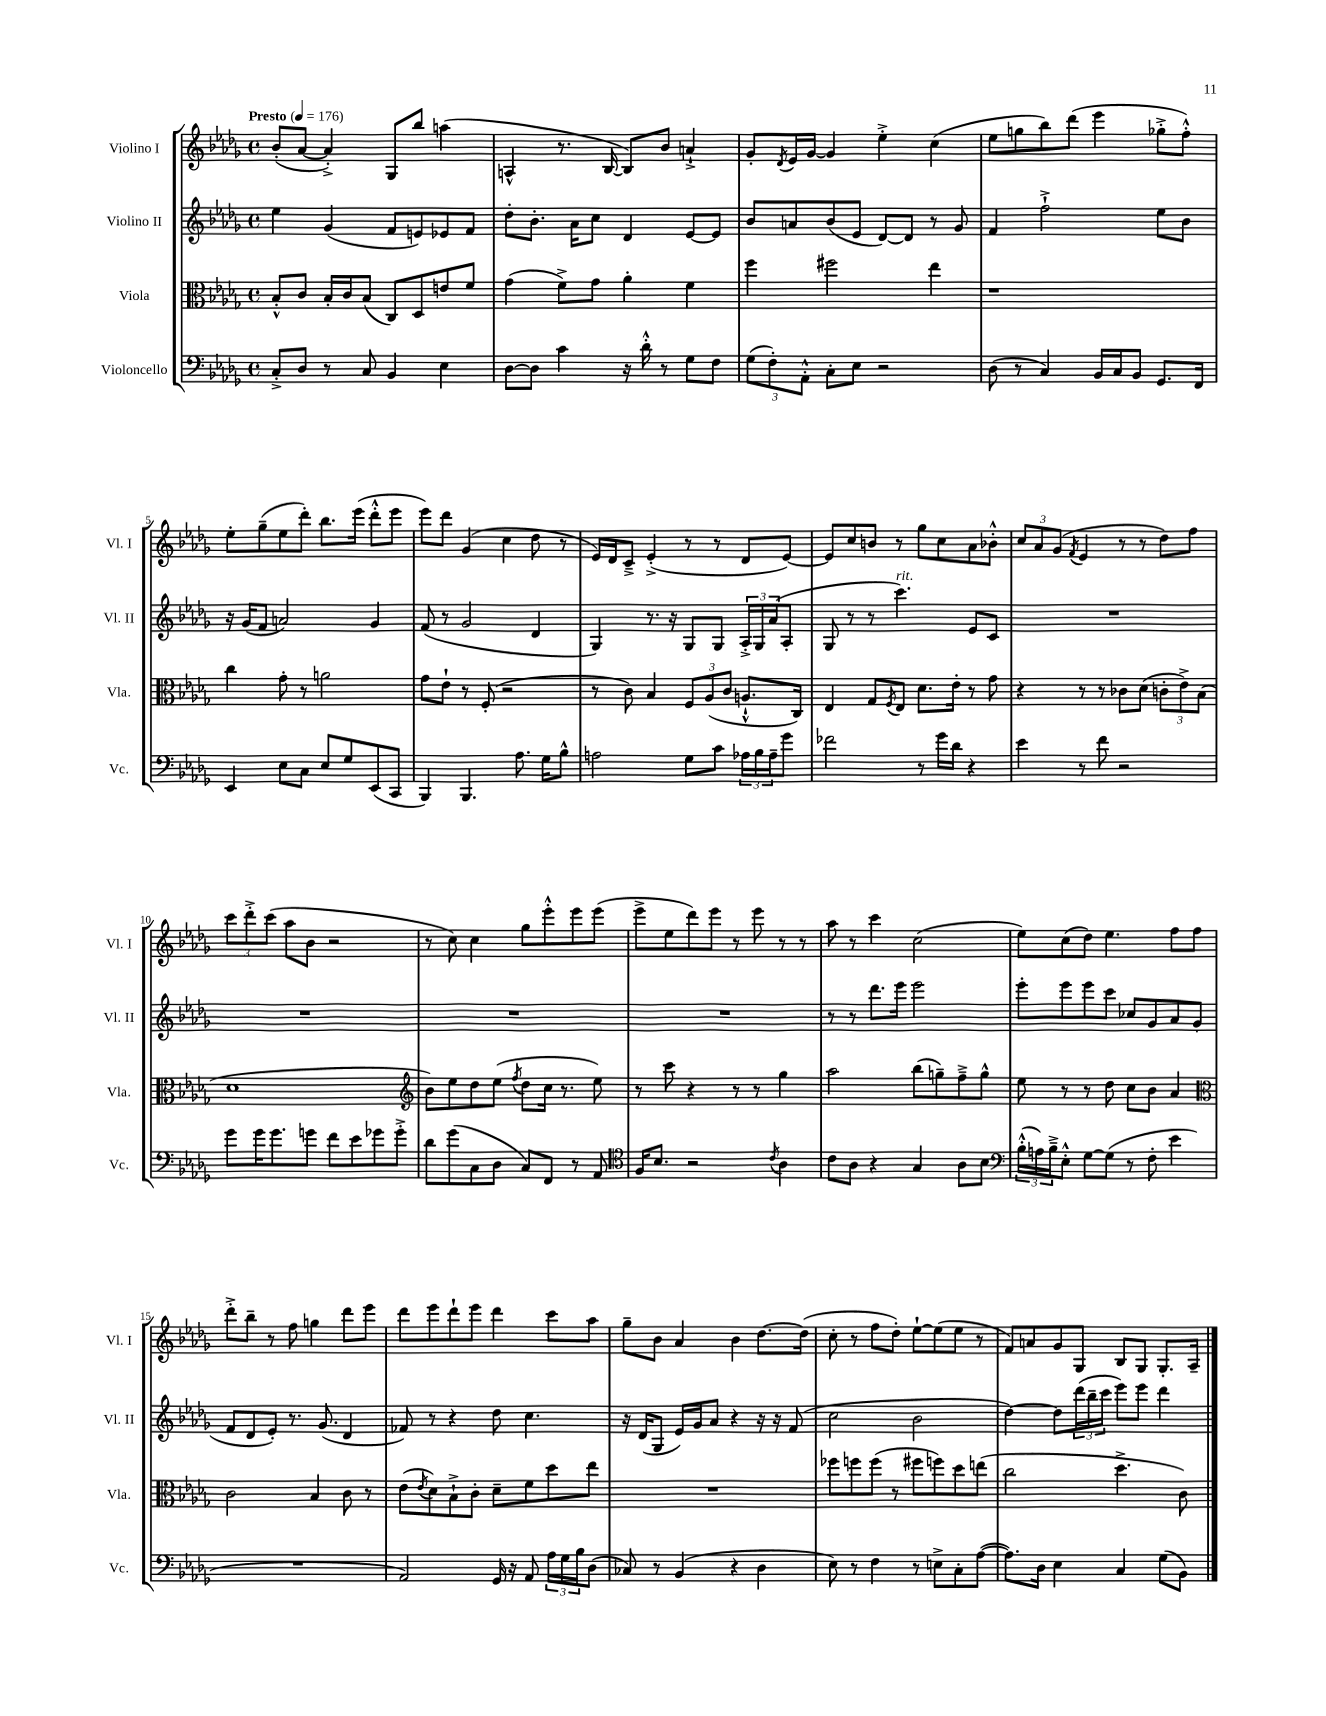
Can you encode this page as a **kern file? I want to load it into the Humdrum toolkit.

**kern	**kern	**kern	**kern
*part4	*part3	*part2	*part1
*staff4	*staff3	*staff2	*staff1
*I"Violoncello	*I"Viola	*I"Violino II	*I"Violino I
*I'Vc.	*I'Vla.	*I'Vl. II	*I'Vl. I
*clefF4	*clefC3	*clefG2	*clefG2
*k[b-e-a-d-g-]	*k[b-e-a-d-g-]	*k[b-e-a-d-g-]	*k[b-e-a-d-g-]
*M4/4	*M4/4	*M4/4	*M4/4
*met(c)	*met(c)	*met(c)	*met(c)
*MM176	*MM176	*MM176	*MM176
=1	=1	=1	=1
!	!	!	!LO:TX:a:B:t=Presto
8C'^/L	8B-'^^/L	4ee-\	(8b-'/L
8D-/J	8c/J	.	[8a-/J
8r	16B-'/LL	(4g-/	4a-'^/])
.	16c/J	.	.
8C/	(8B-/J	.	.
4BB-/	8C/L)	8f/L	8G-/L
.	8D-/	8en/)	8bb-/J
4E-\	8en/	8e-X/	(4aan\
.	8f/J	8f/J	.
=2	=2	=2	=2
[8D-\L	(4g-\	8dd-'\L	4An^^/
8D-\J]	.	8.b-'\J	.
4c\	8f^\L)	.	8.r
.	.	16a-\KL	.
.	8g-\J	8cc\J	.
.	.	.	[16B-/
16r	4a-'\	4d-/	8B-/L])
16d-'^^\	.	.	.
8r	.	.	8b-/J
8G-\L	4f\	[8e-/L	4an`^/
8F\J	.	8e-/J]	.
=3	=3	=3	=3
(12G-\L	4ff\	8b-/L	8g-'/L
12F'\)	.	.	.
.	.	.	8qd-/
.	.	8an/	16e-/L
12AA-'^^\J	.	.	.
.	.	.	[16g-/JJ
8C'\L	2ff#X\	(8b-/	4g-/]
8E-\J	.	8e-/J	.
2r	.	[8d-/L)	4ee-'^\
.	.	8d-/J]	.
.	4ee-\	8r	(4cc\
.	.	8g-/	.
=4	=4	=4	=4
(8D-\	1r	4f/	8ee-\L
8r	.	.	8ggn\
4C/)	.	2ff`^\	8bb-\)
.	.	.	(8ddd-\J
16BB-/LL	.	.	4eee-\
16C/J	.	.	.
8BB-/J	.	.	.
8.GG-/L	.	8ee-\L	8gg-X'^\L
.	.	8b-\J	8ff'^^\J)
16FF/Jk	.	.	.
!!LO:LB:g=z
=5	=5	=5	=5
4EE-/	4cc\	16r	8ee-'\L
.	.	(16g-/KL	.
.	.	8f/J	(8gg-~\
8E-\L	8g-'\	2an/)	8ee-\
8C\J	8r	.	8ddd-'\J)
8E-/L	2an\	.	8.bb-\L
8G-/	.	.	.
.	.	.	(16eee-\Jk
(8EE-/	.	4g-/	8ddd-'^^\L
8CC/J	.	.	8eee-\J
=6	=6	=6	=6
4BBB-/)	8g-\L	(8f/	8eee-\L)
.	8e-`\J	8r	8ddd-\J
4.BBB-/	8r	2g-/	(4g-/
.	(8F'/	.	.
.	2r	.	4cc\
8.A-\	.	.	.
.	.	4d-/	8dd-\
16G-\KL	.	.	.
8B-^^\J	.	.	8r
=7	=7	=7	=7
2An\	8r	4G-/)	16e-/LL)
.	.	.	16d-/J
.	8c\)	.	8c~^/J
.	4B-/	8.r	(4e-'^/
.	.	16r	.
8G-\L	12F/L	8G-/L	8r
.	(12A-/	.	.
8c\J	.	8G-/J	8r
.	12c/J	.	.
24A-X\LL	8.An`^^/L	24A-'^/LL	8d-/L
24B-\	.	24G-/	.
24A-~\J	.	(24a-/J	.
8g-\J	.	8A-'/J	[8e-/J)
.	16C/Jk)	.	.
=8	=8	=8	=8
2f-X\	4E-/	8G-/	8e-/L]
.	.	8r	8cc/
.	8G-/L	8r	8bn/J
.	8qF/	.	.
!	!	!LO:TX:a:i:t=rit.	!
.	8E-/J	4.ccc\)	8r
8r	8.d-\L	.	8gg-\L
16g-\LL	.	.	8cc\
16d-\JJ	16e-'\Jk	.	.
4r	8r	8e-/L	8a-\
.	8g-\	8c/J	8b-X'^^\J
=9	=9	=9	=9
4e-\	4r	1r	12cc/L
.	.	.	12a-/
.	.	.	(12g-/J
.	.	.	8qf/
8r	8r	.	4e-/
8f\	8r	.	.
2r	8c-X\L	.	8r
.	(8d-\J	.	8r
.	12cn'\L	.	8dd-\L)
.	12e-^\)	.	.
.	.	.	8ff\J
.	(12B-\J	.	.
!!LO:LB:g=z
=10	=10	=10	=10
8g-\L	1d-	1r	12ccc\L
.	.	.	12ddd-'^\
16g-\K	.	.	.
.	.	.	(12ccc\J
8.g-\	.	.	.
.	.	.	8aa-\L
8gn\J	.	.	8b-\J
8f\L	.	.	2r
8e-\	.	.	.
8g-X\	.	.	.
8g-'^\J	.	.	.
=11	=11	=11	=11
*	*clefG2	*	*
8d-\L	8b-\L)	1r	8r
(8g-\	8ee-\	.	8cc\)
8C\	8dd-\	.	4cc\
8D-\J	(8ee-\J	.	.
.	8qff/	.	.
8C/L)	8dd-\L	.	8gg-\L
8FF/J	16cc\Jk	.	8eee-'^^\
.	8.r	.	.
8r	.	.	8eee-\
8AA-/	8ee-\)	.	(8eee-\J
=12	=12	=12	=12
*clefC4	*	*	*
16F/KL	8r	1r	8eee-^\L
8.B-/J	.	.	.
.	8ccc\	.	8ee-\
2r	4r	.	8ddd-\)
.	.	.	8eee-\J
.	8r	.	8r
.	8r	.	8eee-\
8qc/	.	.	.
4A-\	4gg-\	.	8r
.	.	.	8r
=13	=13	=13	=13
8c\L	2aa-\	8r	8aa-\
8A-\J	.	8r	8r
4r	.	8.ddd-\L	4ccc\
.	.	16eee-\Jk	.
4G-/	(8bb-\L	2eee-\	(2cc\
.	8ggn~\)	.	.
8A-\L	8ff~^\	.	.
8B-\J	8gg^^\J	.	.
=14	=14	=14	=14
*clefF4	*	*	*
(24B-'^^\LL	8ee-\	8eee-'\L	8ee-\L)
24An\)	.	.	.
24B-~^\J	.	.	.
8E-'^^\J	8r	8eee-\	(8cc\
[8G-\L	8r	8eee-\	8dd-\J)
(8G-\J]	8dd-\	8ccc\J	4.ee-\
8r	8cc\L	8cc-X/L	.
8F'\	8b-\J	8g-/	.
4e-\	4a-/	8a-/	8ff\L
.	.	(8g-/J	8ff\J
!!LO:LB:g=z
=15	=15	=15	=15
*	*clefC3	*	*
1r	2c\	8f/L	8ddd-'^\L
.	.	8d-/	8bb-~\J
.	.	8e-'/J)	8r
.	.	8.r	8ff\
.	4B-/	.	4ggn\
.	.	(8.g-/	.
.	8c\	4d-/	8ddd-\L
.	8r	.	8eee-\J
=16	=16	=16	=16
2AA-/)	(8e-\L	8f-X/)	8ddd-\L
.	8qe-/	.	.
.	8d-\)	8r	8eee-\
.	8B-`^\	4r	8ddd-`\
.	8c'\J	.	8eee-\J
16GG-/	8d-~\L	8dd-\	4ddd-\
16r	.	.	.
8AA-/	8f\	4.cc\	.
24A-\LL	8dd-\	.	8ccc\L
24G-\	.	.	.
24B-\J	.	.	.
(8D-\J	8ee-\J	.	8aa-\J
=17	=17	=17	=17
8C-X/)	1r	16r	8gg-~\L
.	.	(16d-/KL	.
8r	.	8G-/J	8b-\J
(4BB-/	.	16e-/LL)	4a-/
.	.	16g-/J	.
.	.	8a-/J	.
4r	.	4r	4b-\
4D-\	.	16r	[8.dd-\L
.	.	16r	.
.	.	(8f/	.
.	.	.	(16dd-\Jk]
=18	=18	=18	=18
8E-\)	8ff-X\L	2cc\	8cc'\
8r	8ffn\	.	8r
4F\	(8ff\J	.	8ff\L
.	8r	.	8dd-'\J)
8r	8ff#X\L	2b-\	[8ee-`\L
8En^\L	8ffn\)	.	(8ee-\]
8C'\	8dd-\	.	8ee-\J
([8A-\J	(8een\J	.	8r
=19	=19	=19	=19
8.A-\L])	2cc\	[4dd-\)	8f/L)
.	.	.	8an/
16D-\Jk	.	.	.
4E-\	.	8dd-\L]	8g-/
.	.	(24ddd-\L	8G-/J
.	.	24bb-~\	.
.	.	24ccc\JJ	.
4C/	4.dd-^\	8eee-\L)	8B-/L
.	.	8eee-\J	8G-/J
(8G-\L	.	4ddd-\	8.G-'/L
8BB-\J)	8c\)	.	.
.	.	.	16A-~/Jk
==	==	==	==
*-	*-	*-	*-
